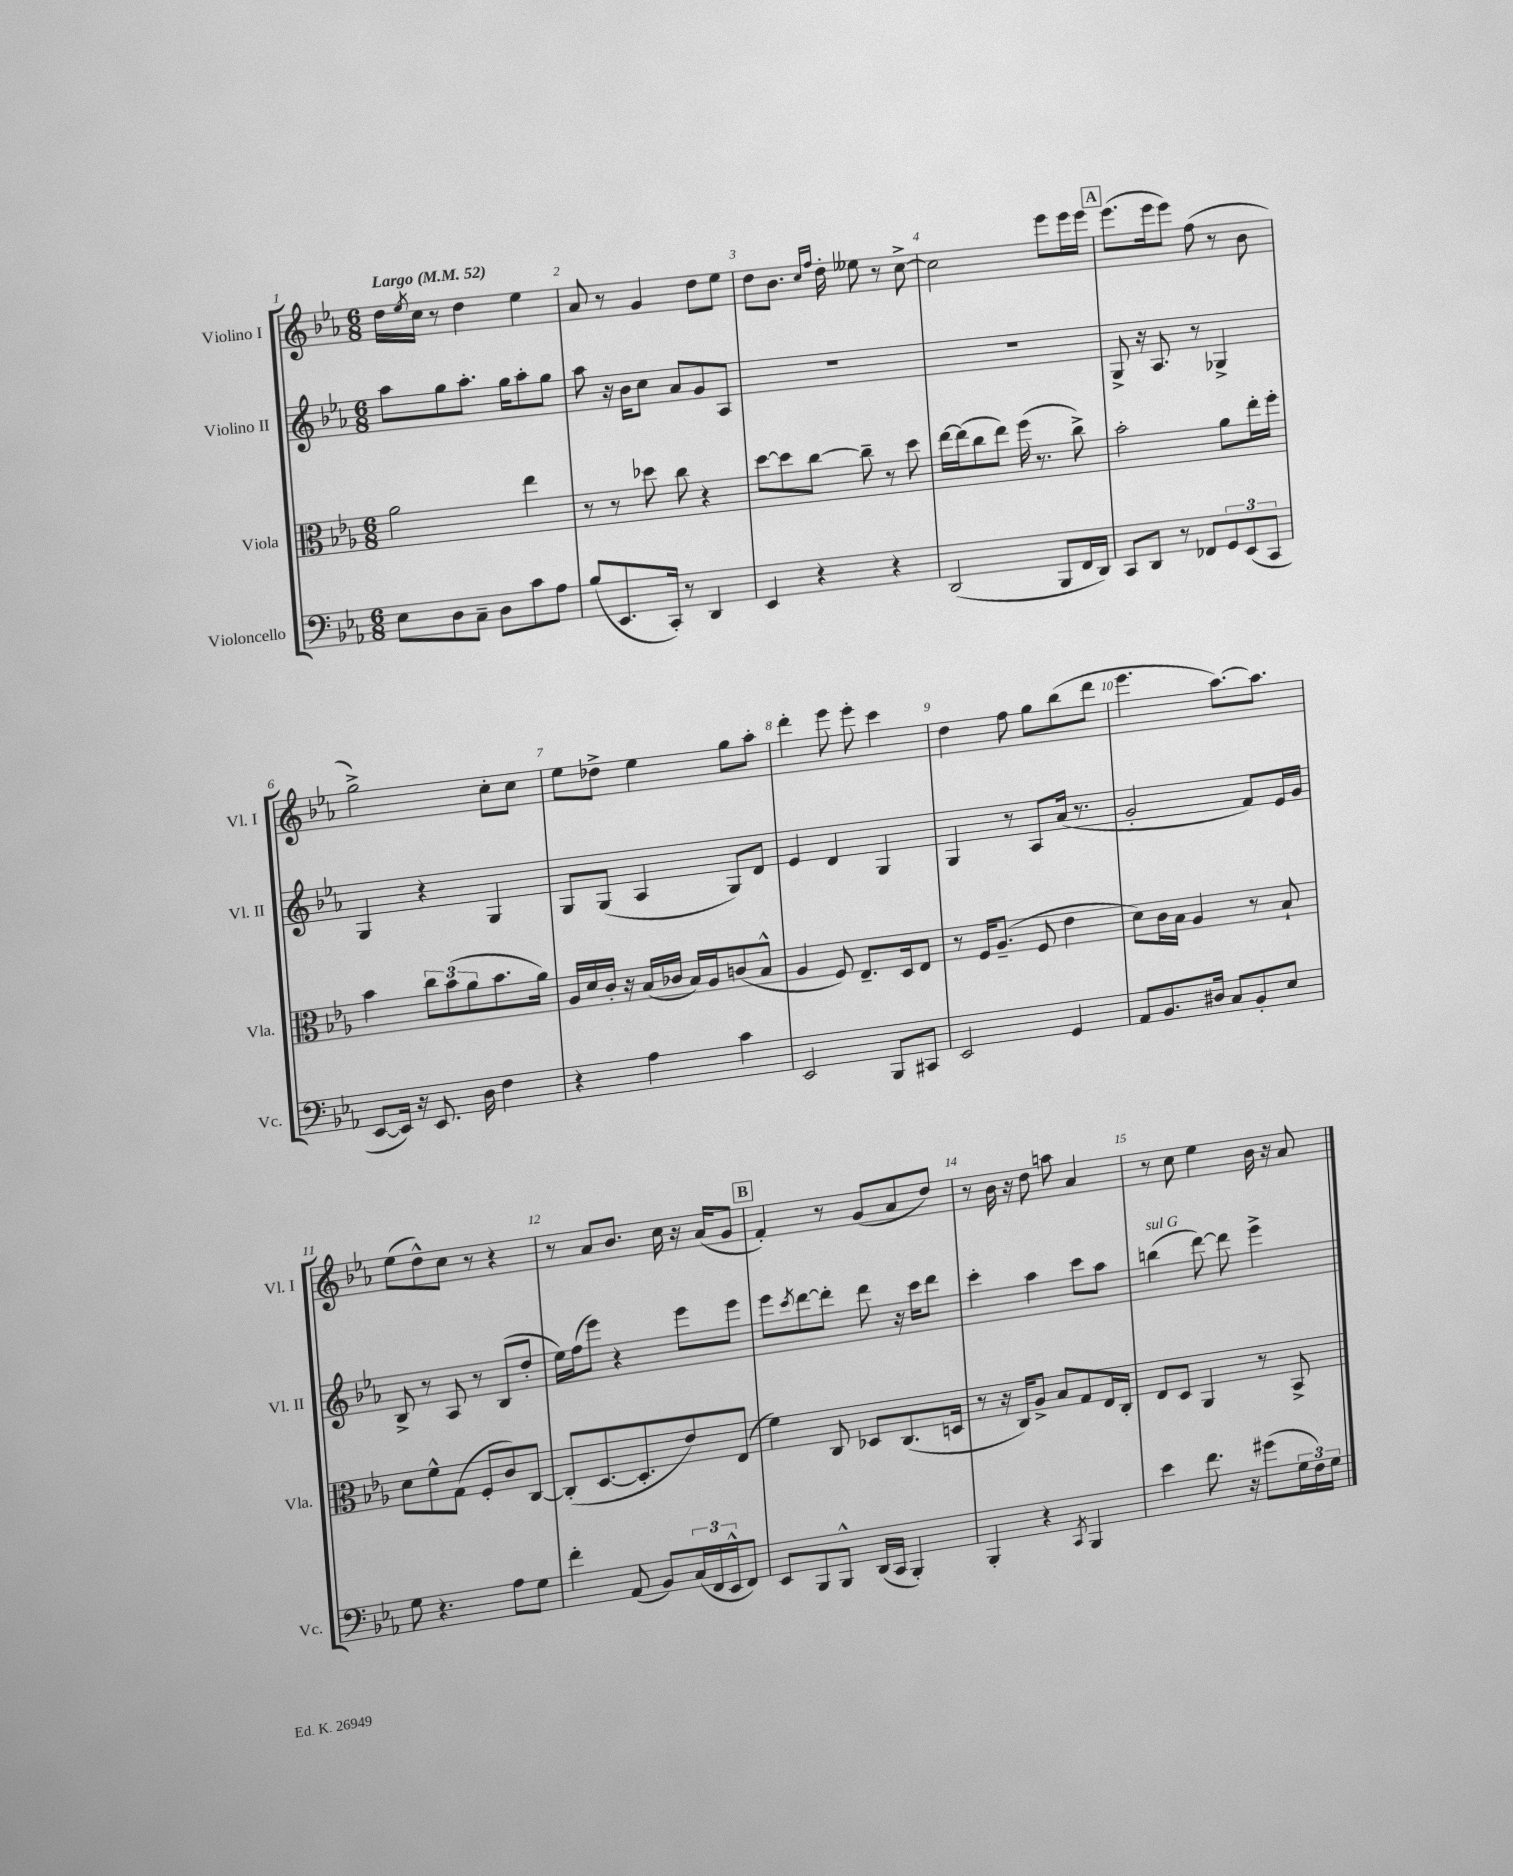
<<
\new StaffGroup <<
\new Staff = "s0" \with { instrumentName = "Violino I" shortInstrumentName = "Vl. I" } {
    \clef treble \key ees \major \numericTimeSignature \time 6/8 \tempo "Largo" 4 = 52
    d''16 \acciaccatura { ees''8 } c''16 r8 d''4 ees''4 |
    aes'8 r8 g'4 d''8 ees''8 |
    d''8 bes'8. \grace { c''16 f''16 } d''16-. eeses''8 r8 c''8~-> |
    c''2 ees'''8 ees'''16 ees'''16 |
    \mark \markup { \box "A" } ees'''8.( ees'''16 ees'''8) f''8( r8 bes'8 |
    g''2->) c''8-. c''8 |
    ees''8 des''8-> ees''4 g''8 aes''8-. |
    d'''4-. ees'''8 ees'''8-. c'''4 |
    d''4 f''8 g''8 bes''8( d'''8 |
    ees'''4. aes''8.~) aes''8. |
    ees''8( d''8-^) c''8 r8 r4 |
    r8 aes'8 bes'8. c''16 r16 aes'16( g'8 |
    \mark \markup { \box "B" } f'4-.) r8 g'8( aes'8 d''8) |
    r8 bes'16 r16 d''8 a''8 aes'4 |
    r8 c''8 ees''4 bes'16 r16 aes'8 \bar "|." |
}
\new Staff = "s1" \with { instrumentName = "Violino II" shortInstrumentName = "Vl. II" } {
    \clef treble \key ees \major \numericTimeSignature \time 6/8
    aes''8 g''8 aes''8.-. g''16 aes''8-. g''8 |
    aes''8 r16 bes'16 c''8 aes'8 g'8 aes8 |
    R2. |
    R2. |
    \mark \markup { \box "A" } g8-> r16 aes8. r8 ges4-> |
    g4 r4 g4 |
    g8 g8( aes4 g8) d'8 |
    ees'4 d'4 g4 |
    g4 r8 aes8 aes'16( r8. |
    g'2-. f'8) ees'16 g'16 |
    bes8-> r8 aes8 r8 bes8( d''8-. |
    ees''16) f''16( ees'''8) r4 ees'''8 ees'''8 |
    \mark \markup { \box "B" } ees'''8 \acciaccatura { c'''8 } d'''8~ d'''8-. d'''8 r16 c'''16 d'''8 |
    c'''4-. aes''4 c'''8 aes''8 |
    b''4^\markup { \italic "sul G" }( d'''8~) d'''8 ees'''4-> \bar "|." |
}
\new Staff = "s2" \with { instrumentName = "Viola" shortInstrumentName = "Vla." } {
    \clef alto \key ees \major \numericTimeSignature \time 6/8
    aes'2 ees''4 |
    r8 r8 des''8 c''8 r4 |
    d''8~ d''8 c''8~ c''8-- r8 d''8 |
    ees''16~ ees''16( c''8 ees''8) f''16( r8. c''8->) |
    \mark \markup { \box "A" } bes'2-. aes'8 ees''16-. f''16-. |
    bes'4 \tuplet 3/2 { c''8 bes'8( aes'8 } bes'8. aes'16) |
    aes16 d'16 c'16-. r16 bes16( ces'16 bes16) aes16 c'8( bes8-^ |
    aes4 f8) ees8.-- d16 ees8 |
    r8 f16 aes8.--( f8 ees'4 |
    d'8) c'16 bes16 aes4 r8 bes8-! |
    d'8 f'8-^ g8( f8-. c'8) c8~ |
    c8-.( d8.~ d8.-. ees'8) ees8( |
    \mark \markup { \box "B" } f'4) c8 des8 c8.( d16 |
    r8 r16 c16) aes8-> bes8 g8 ees16 c16-. |
    ees8 d8 aes,4 r8 bes,8-> \bar "|." |
}
\new Staff = "s3" \with { instrumentName = "Violoncello" shortInstrumentName = "Vc." } {
    \clef bass \key ees \major \numericTimeSignature \time 6/8
    ees8 d8 c8-- d8 c'8 aes8 |
    bes8( ees,8. c,16-.) r8 d,4 |
    ees,4 r4 r4 |
    d,2( bes,,8 f,16 d,16) |
    \mark \markup { \box "A" } c,8 d,8 r8 fes,8 \tuplet 3/2 { g,8 ees,8( c,8 } |
    ees,8~ ees,16) r16 ees,8. d16 f4 |
    r4 aes4 c'4 |
    ees,2 bes,,8 cis,8 |
    ees,2 g,4 |
    aes,8 bes,8. dis16 c8 bes,8-. ees8 |
    g8 r4. aes8 g8 |
    f'4-. aes,8( bes,8) \tuplet 3/2 { c16( f,16 ees,16-^ } f,8) |
    \mark \markup { \box "B" } ees,8 bes,,8 bes,,8-^ d,16( c,16 bes,,4-.) |
    bes,,4-. r4 \acciaccatura { c,8 } bes,,4 |
    ees'4 f'8. r16 gis'8( \tuplet 3/2 { g16 f16) g16 } \bar "|." |
}
>>
>>
\layout { \context { \Score \override BarNumber.break-visibility = ##(#f #t #t) barNumberVisibility = #all-bar-numbers-visible } }
